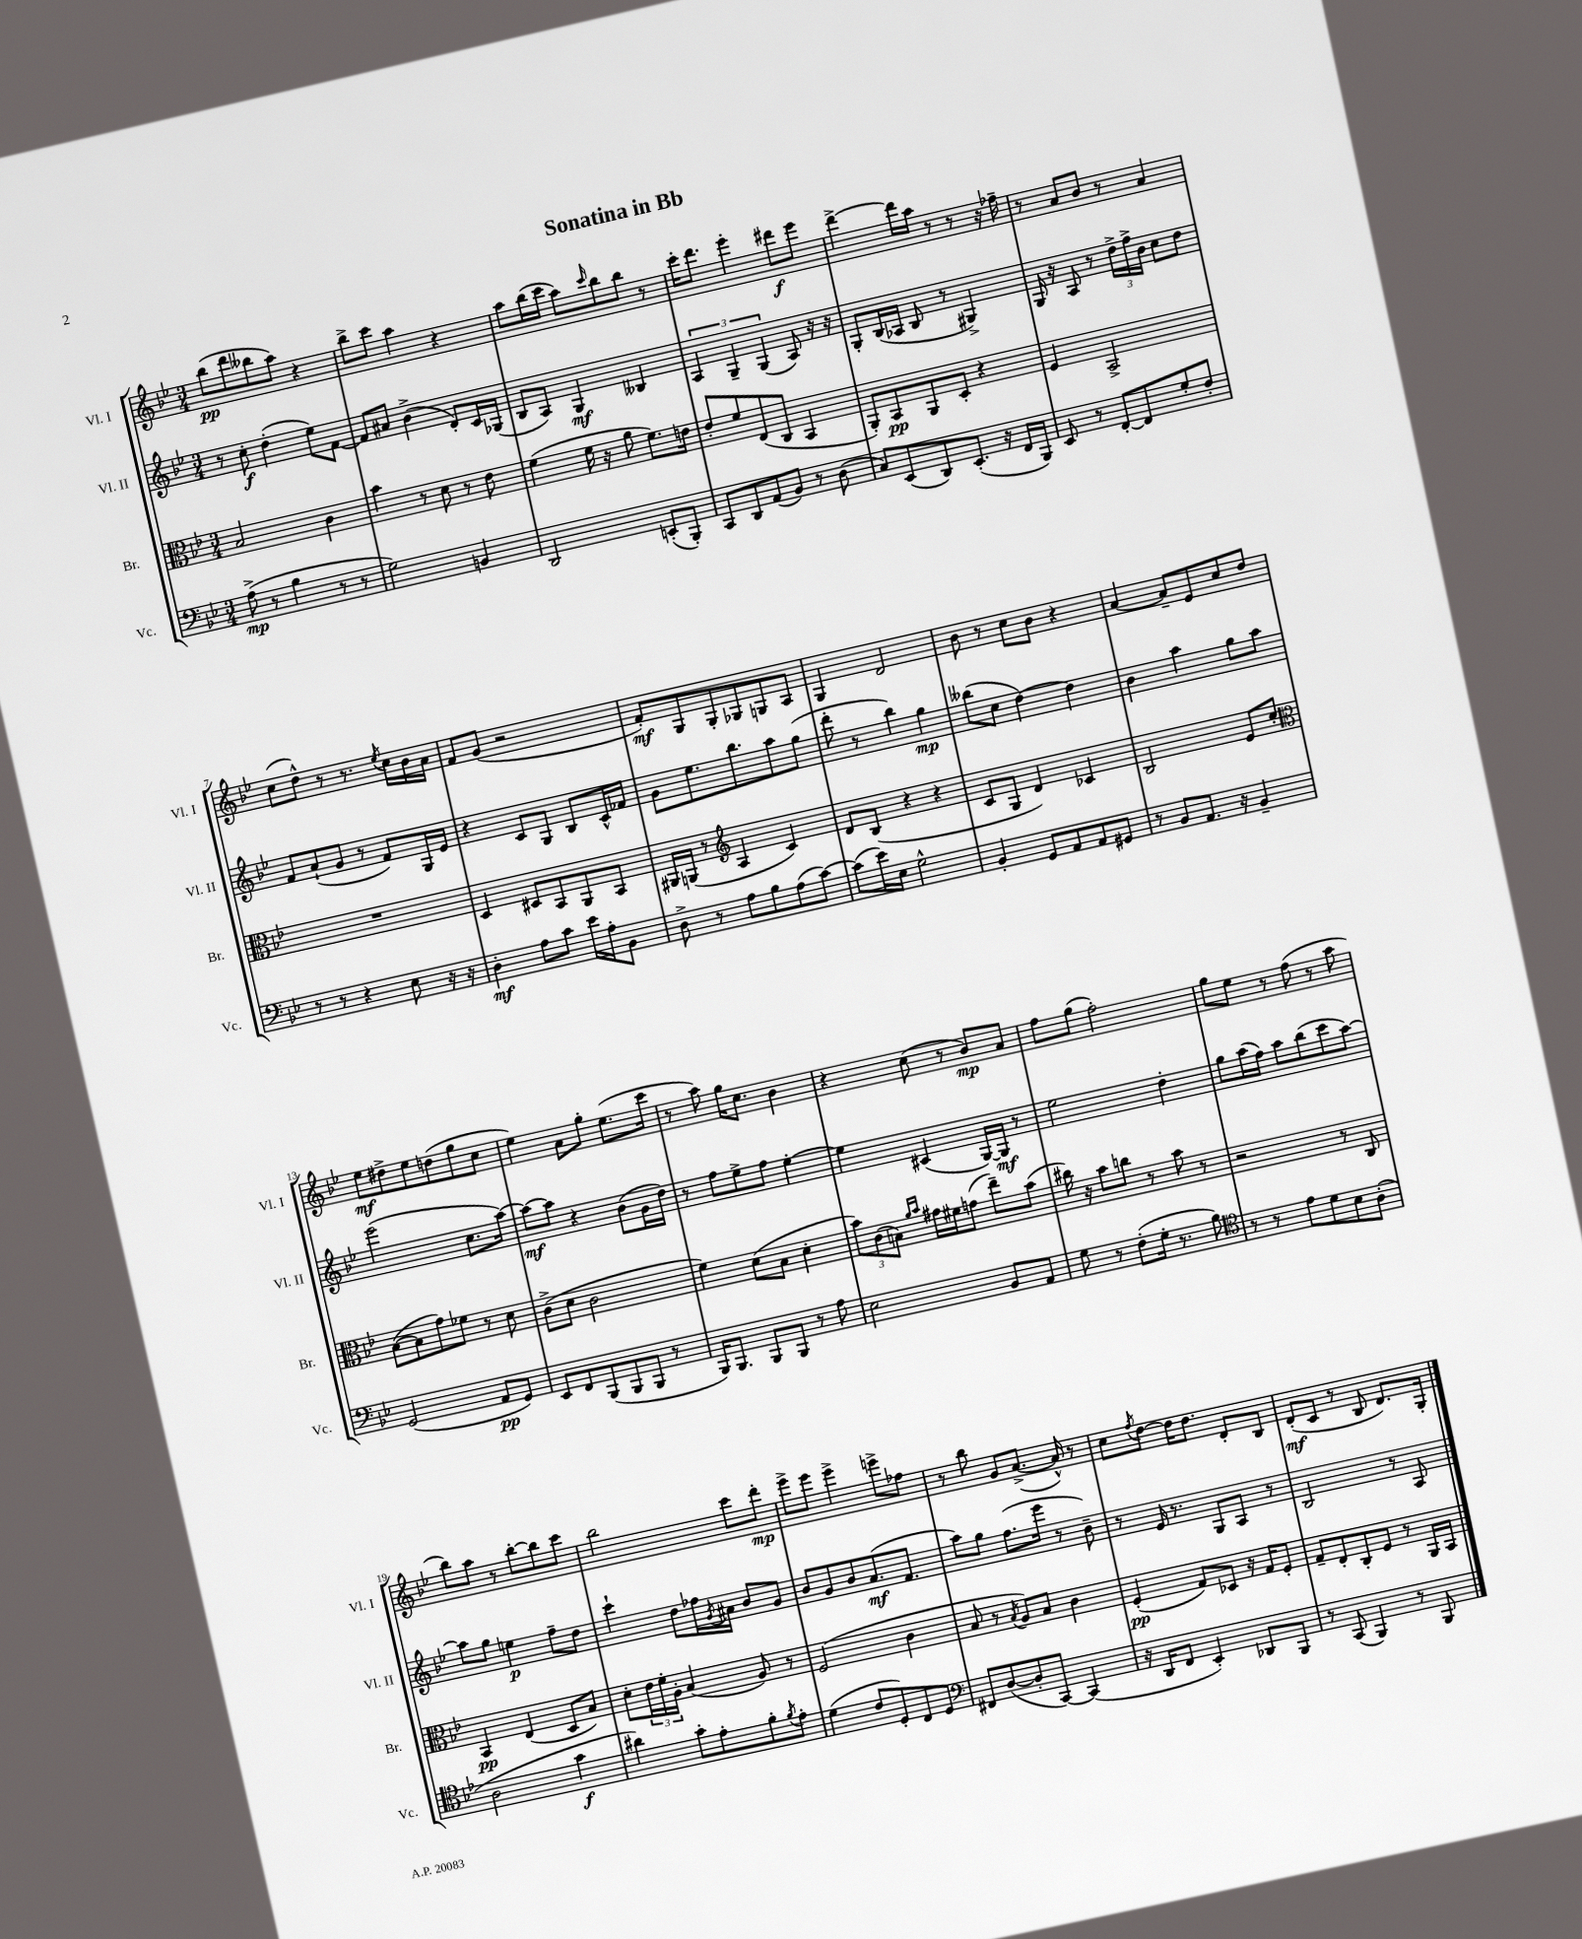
\header { title = "Sonatina in Bb" }
<<
\new StaffGroup <<
\new Staff = "s0" \with { instrumentName = "Vl. I" shortInstrumentName = "Vl. I" } {
    \clef treble \key bes \major \numericTimeSignature \time 3/4
    bes''8\pp( d'''8 beses''8 a''8) r4 |
    bes''8-> c'''8 a''4 r4 |
    a''8 bes''16( c'''16 a''8) \grace { c'''16 } bes''8 bes''8 r8 |
    c'''16-. d'''8. ees'''4-. dis'''8\f ees'''8 |
    d'''4~-> d'''16 a''16 r8 r8 r16 fes''16-- |
    r8 a'8 bes'8 r8 a'4 |
    c''8( d''8-^) r8 r8. \acciaccatura { ees''8 } c''16 bes'16 a'16 |
    f'8 g'8( r2 |
    f'8-.\mf) g8 g8-. ges8 g8 a8 |
    g4 d'2 |
    bes'8 r8 c''8 bes'8 r4 |
    a'4~ a'8-- ees'8 c''8 d''8 |
    ees''8\mf dis''8-> ees''8 d''8( g''8 c''8 |
    ees''4) a'8 g''8-. ees''8.( c'''16 |
    r8 a''8) g''16 c''8. bes'4 |
    r4 c''8( r8 bes'8\mp) a'8 |
    f''8 g''8( f''2-.) |
    g''8 ees''8 r8 f''8( r8 a''8 |
    bes''8) a''8 r8 bes''8~-. bes''8 c'''8 |
    bes''2 c'''8 d'''8-.\mp |
    ees'''8-> ees'''8 ees'''4-> e'''8-> fes''8 |
    r8 bes''8 g'8 a'8.~->( a'16-^) r8 |
    c''8 \acciaccatura { f''8 } d''8~ d''16 d''8. d'8-. bes8 |
    d'8-.\mf( c'8 r8 bes8 d'8.) g16-. \bar "|." |
}
\new Staff = "s1" \with { instrumentName = "Vl. II" shortInstrumentName = "Vl. II" } {
    \clef treble \key bes \major \numericTimeSignature \time 3/4
    r8 c''8-.\f d''4-.( ees''8) f'8~ |
    f'8 ais'8 bes'4->( d'8-.) c'16 ges16( |
    bes8 a8) g4\mf beses4 |
    \tuplet 3/2 { a4 g4-- g4( } a8) r16 r16 |
    g8-. bes16( aes16 bes8 r8 gis4->) |
    g16 r16 a8 r8 \tuplet 3/2 { d''16-> f''16-> bes'16 } c''8 d''8 |
    f'8 a'8-!( g'8 r8 f'8) g16 ees'16 |
    r4 c'8 g8 bes8 c'16-^ fes'16 |
    g'8 ees''8. bes''8. a''8 g''8( |
    d'''8-. r8 bes''4) g''4\mp |
    beses''8( c''8 d''4~) d''4 |
    bes'4 a''4 g''8 a''8 |
    ees'''2( c''8. a''16~) |
    a''8~\mf a''8 r4 bes'8( g'16 d''16) |
    r8 f''8 ees''8-> f''8 ees''4~-. |
    ees''4 cis'4( g16~) g16\mf r8 |
    ees''2 d''4-. |
    g''8 a''16( f''16) a''8 bes''8( c'''8 a''8~) |
    a''8 g''8 e''4\p f''8-- d''8 |
    c'''4-! d''8 fes''16 \acciaccatura { g'8 } ais'16 bes'8 g'8 |
    bes'8 g'8 bes'8 a'8.\mf( f'8. |
    a''8) g''8 f''8.( ees'''16 r8 bes'8--) |
    r8 ees'16 r8. g8 a8 r8 |
    bes2 r8 a8 \bar "|." |
}
\new Staff = "s2" \with { instrumentName = "Br." shortInstrumentName = "Br." } {
    \clef alto \key bes \major \numericTimeSignature \time 3/4
    bes2 c'4 |
    bes'4 r8 d'8 r8 ees'8 |
    f'4( f'16 r16 a'8 f'8.) e'16 |
    ees'8-. f'8 ees8( c8 bes,4 |
    a,8-.) bes,8\pp a,8 d8-. r4 |
    f4 bes,2-> |
    R2. |
    d4 dis8 bes,8 a,8 bes,8 |
    ais,16 a,16( r8 \clef treble a4 c'4) |
    d'8 bes8( r4 r4 |
    c'8 g8 d'4) ces'4 |
    bes2 ees'8 c''8-. |
    \clef alto bes8~( bes8 g'8) fes'8 r8 d'8 |
    c'8->( d'8 c'2 |
    f'4) d'8( bes8 d'4-. |
    \tuplet 3/2 { bes'8) c'8( b8) } \grace { a'16 bes'16 } gis'16 fis'16 g'8( ees''8--) bes'8( |
    cis''16) r16 bes'8 c''8 r8 bes'8 r8 |
    r2 r8 c8 |
    bes,4\pp ees4( d8 bes8) |
    d'8-. \tuplet 3/2 { ees'16 f'16-. a16-. } bes4( a8) r8 |
    f2( c'4 |
    bes8 r8 \acciaccatura { bes8 } a8) bes8 c'4 |
    f4-.\pp( g8) des8 r16 g16 f8-. |
    g8-- ees8-. c8-. f8 r8 a,16 bes,16 \bar "|." |
}
\new Staff = "s3" \with { instrumentName = "Vc." shortInstrumentName = "Vc." } {
    \clef bass \key bes \major \numericTimeSignature \time 3/4
    a8->\mp( r8 bes4 r8 r8 |
    g2) b,4 |
    d,2 e,8-.( bes,,8-.) |
    c,8 d,8 a,8( bes,8) r8 d8( |
    c8) ees,8( d,8) ees,8.-.( r16 f,16 bes,,16) |
    ees,8 r8 f,8~-. f,8 g8-. f8-. |
    r8 r8 r4 ees8 r16 r16 |
    d4-.\mf a8 c'8 ees'16 a16-. bes,8 |
    d8-> r8 a8 bes8 a8( c'8~) |
    c'8( ees'16) ees16 g2-^ |
    bes,4-. g,8 a,8 a,8 gis,8 |
    r8 bes,8 a,8. r16 bes,4-- |
    g,2( a,8\pp g,8) |
    ees,8 f,8 bes,,8( bes,,8 bes,,8 r8 |
    bes,,16) bes,,8. bes,,8 bes,,8 r8 a8 |
    ees2 bes,8 a,8 |
    g8 r8 f8-.( g16-. r8. bes8) |
    \clef tenor r8 r8 ees'8 d'8 bes8 a8-.( |
    a2 g'4\f |
    ais'4) g'8-. ees'8-. f'8-. \acciaccatura { f'8 } ees'8-. |
    d'4( c'8 d8-.) c8 d8 |
    \clef bass fis,8 d8~( d8-. c,8~) c,4( |
    r16 d,16 f,8 ees,4-.) des,8 bes,,8 |
    r8 c,8( bes,,4) r8 bes,,8 \bar "|." |
}
>>
>>
